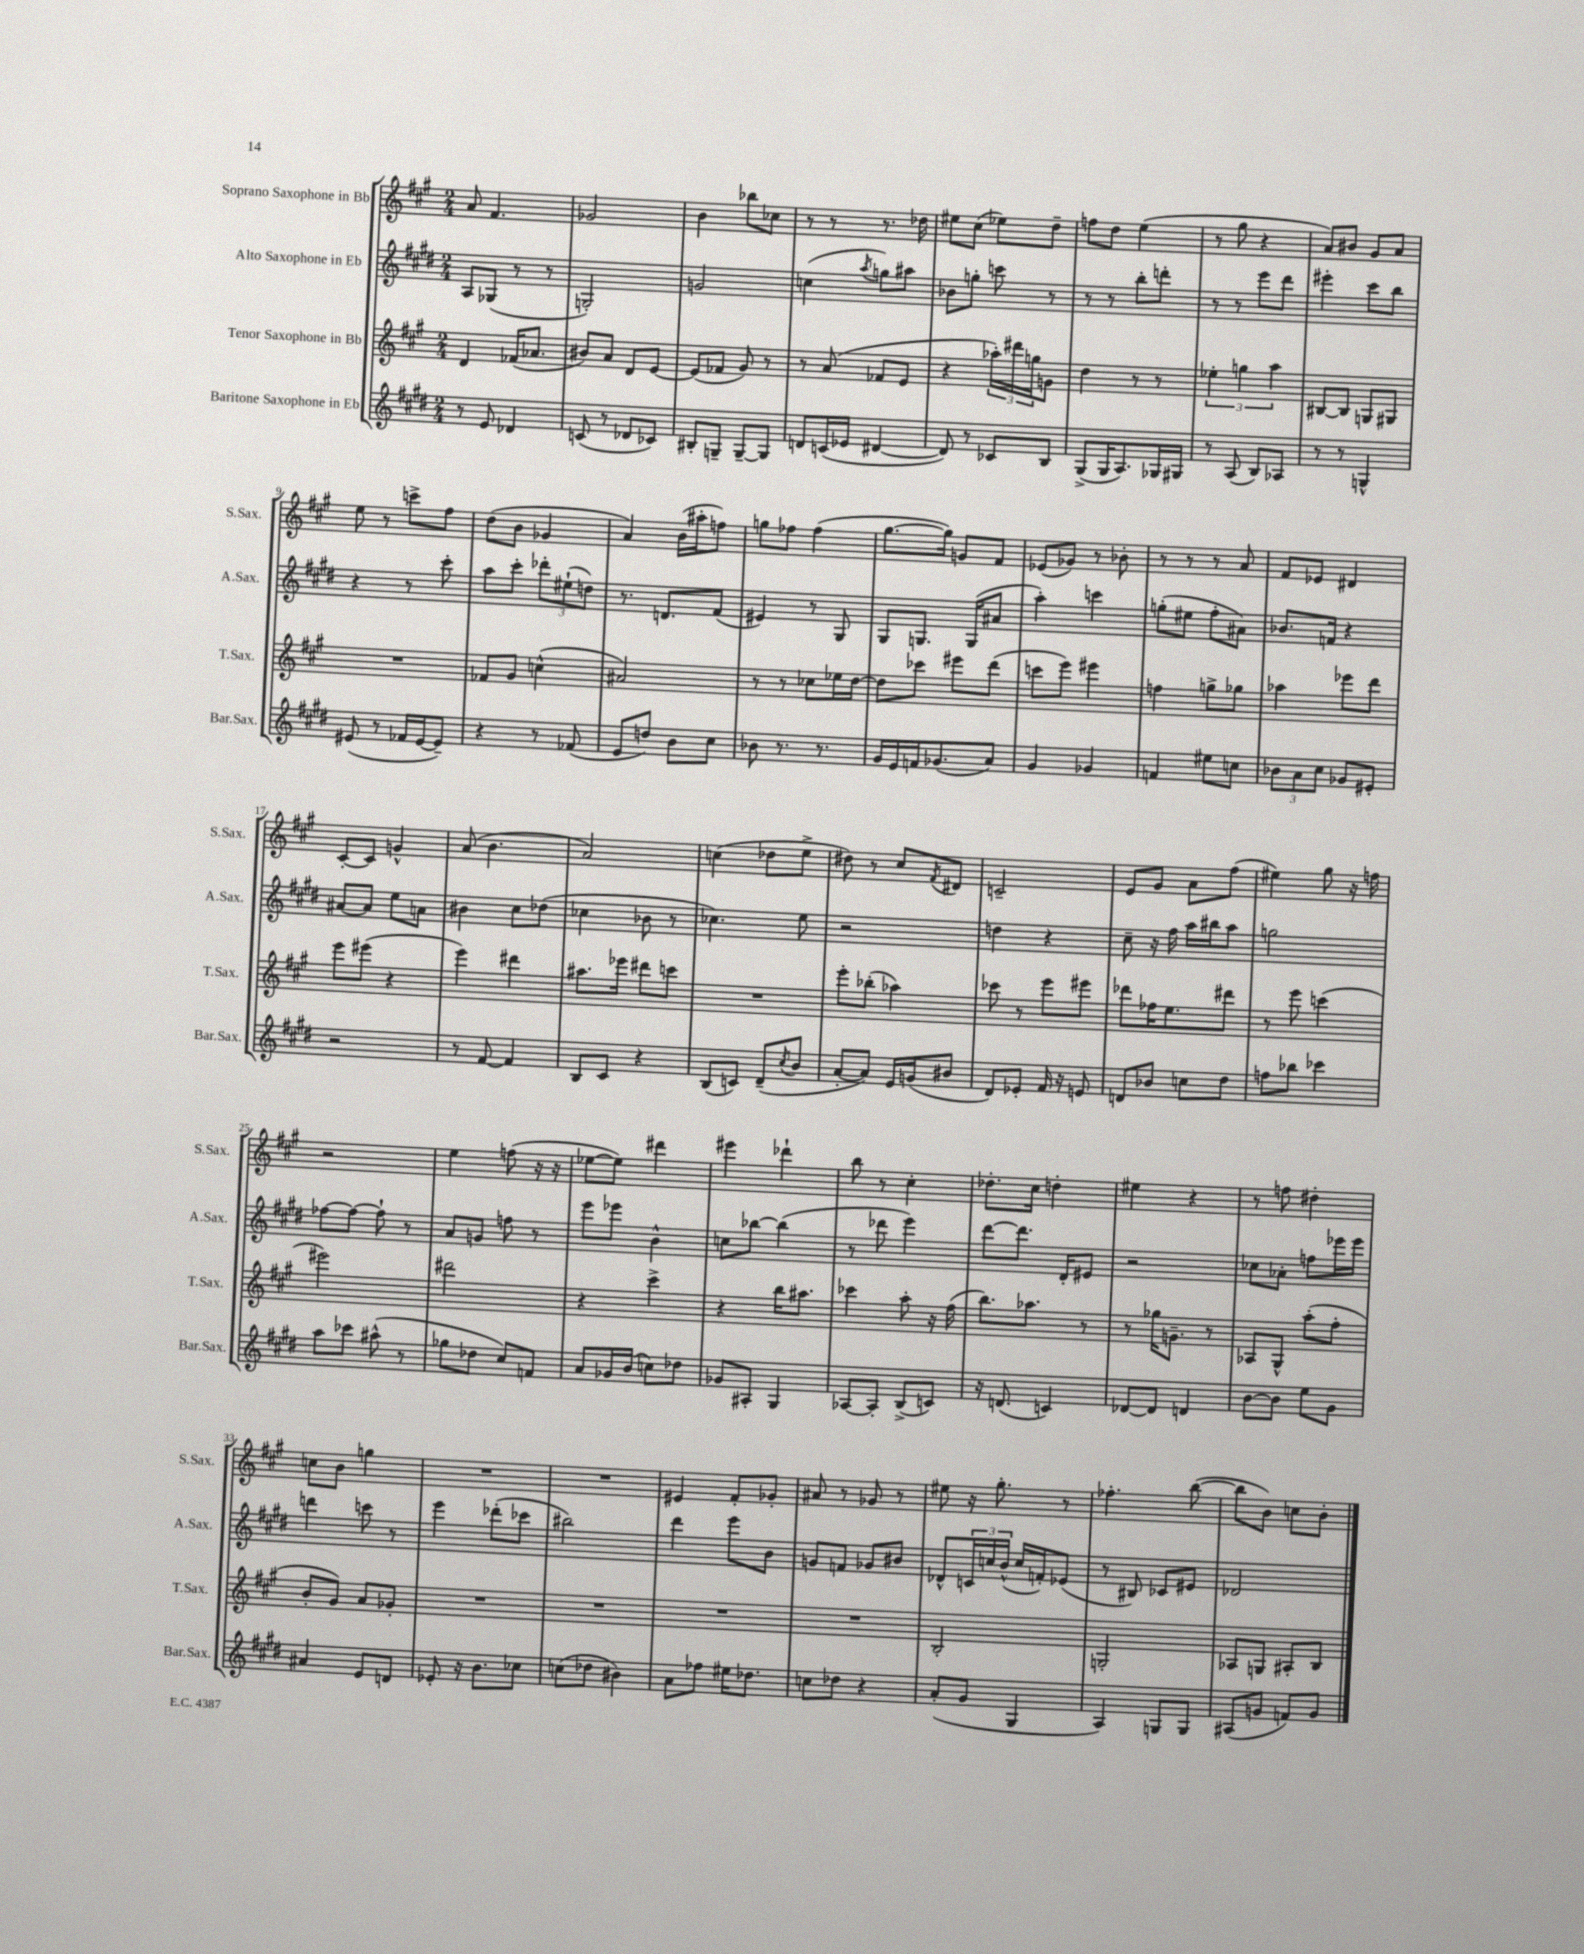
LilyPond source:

<<
\new StaffGroup <<
\new Staff = "s0" \with { instrumentName = "Soprano Saxophone in Bb" shortInstrumentName = "S.Sax." } {
    \clef treble \key a \major \numericTimeSignature \time 2/4
    a'8 fis'4. |
    ges'2 |
    b'4 bes''8 ces''8 |
    r8 r8 r8. des''16 |
    eis''8 cis''8( ees''8) d''8-- |
    f''8 d''8 e''4( |
    r8 gis''8 r4 |
    a'8) bis'8 gis'8 a'8 |
    e''8 r8 c'''8-> fis''8 |
    d''8( b'8 ges'4 |
    a'4) b'16( ais''16-. f''8) |
    g''8 fes''8 fes''4( |
    gis''8.~ gis''16) g'8 fis'8 |
    ees'8( ges'8) r8 bes'8-. |
    r8 r8 r8 a'8 |
    fis'8 ees'8 dis'4 |
    cis'8~-. cis'8 g'4-^ |
    a'8( b'4. |
    a'2) |
    c''4( des''8 e''8-> |
    dis''8) r8 cis''8 \acciaccatura { fis'8 } dis'8 |
    c'2-- |
    e'8 gis'8 a'8 fis''8( |
    eis''4) gis''8 r16 f''16 |
    r2 |
    e''4 f''8( r16 r16 |
    ees''8~ ees''8) dis'''4 |
    eis'''4 des'''4-! |
    b''8 r8 cis''4-. |
    des''8.-. cis''16 d''4-. |
    eis''4 r4 |
    r8 f''8 dis''4-. |
    c''8 b'8 g''4 |
    R2 |
    R2 |
    eis'4 fis'8-. ges'8-. |
    ais'8 r8 ges'8 r8 |
    eis''8 r16 gis''8.-. r8 |
    fes''4.-. b''8~( |
    b''8 b'8) c''8 b'8-. \bar "|." |
}
\new Staff = "s1" \with { instrumentName = "Alto Saxophone in Eb" shortInstrumentName = "A.Sax." } {
    \clef treble \key e \major \numericTimeSignature \time 2/4
    a8 ges8( r8 r8 |
    g2-.) |
    g'2 |
    c''4( \acciaccatura { a''8 } g''8) ais''8 |
    bes'8 g''8-. c'''8 r8 |
    r8 r8 b''8-. d'''8-. |
    r8 r8 e'''8 dis'''8 |
    eis'''4-. cis'''8 b''8 |
    r4 r8 cis'''8-. |
    a''8 cis'''8-. \tuplet 3/2 { des'''8-. eis''8-!( d''8) } |
    r8. d'8. fis'8( |
    eis'4) r8 gis8 |
    gis8 g8. g16( ais'8 |
    a''4-.) c'''4 |
    g''8-.( eis''8 fis''8-. ais'8) |
    bes'8. f'16 r4 |
    ais'8~ ais'8 e''8 a'8 |
    bis'4 cis''8 des''8( |
    ces''4 bes'8 r8 |
    ces''4.) e''8 |
    r2 |
    d''4 r4 |
    cis''8-- r16 fis''16 a''16 bis''16 a''8 |
    g''2 |
    fes''8~ fes''8~ fes''8-! r8 |
    a'8 g'8 f''8 r8 |
    e'''8 ees'''8 b'4-^ |
    c''8 bes''8~ bes''4( |
    r8 des'''8 e'''4) |
    dis'''8~ dis'''8. dis'16-. eis'8 |
    r2 |
    ces''8 aes'8-. f''8 ees'''16 ees'''16 |
    d'''4 c'''8 r8 |
    e'''4 des'''8-.( ces'''8 |
    bis''2) |
    dis'''4 e'''8 b'8 |
    g'8 f'8 ges'8 bis'8 |
    des'8-^ \tuplet 3/2 { c'16 c''16 b'16-^( } c''16 f'16-.) ees'8( |
    r8 bis8) ces'8 eis'8 |
    des'2 \bar "|." |
}
\new Staff = "s2" \with { instrumentName = "Tenor Saxophone in Bb" shortInstrumentName = "T.Sax." } {
    \clef treble \key a \major \numericTimeSignature \time 2/4
    d'4 fes'16( aes'8. |
    bis'8) a'8 d'8 e'8~ |
    e'8( fes'8 gis'8) r8 |
    r8 a'8( fes'8 e'8 |
    r4 \tuplet 3/2 { aes''16-.) dis'''16 g''16 } g'8 |
    d''4 r8 r8 |
    \tuplet 3/2 { ees''4-. g''4 a''4 } |
    bis8~ bis8 g8 gis8 |
    R2 |
    fes'8 gis'8 c''4-^( |
    ais'2) |
    r8 r8 ces''8 ees''16 d''16~ |
    d''8 ces'''8 eis'''8 d'''8( |
    c'''8 e'''8) eis'''4 |
    f''4 g''8-> ges''8 |
    aes''4 ees'''8 d'''8 |
    e'''8 eis'''8( r4 |
    e'''4) dis'''4 |
    ais''8. ees'''16 dis'''8 c'''8 |
    R2 |
    e'''8-. bes''8-.( aes''4) |
    ces'''8 r8 e'''8 eis'''8 |
    des'''8 fes''16 e''8. dis'''8 |
    r8 e'''8 c'''4( |
    eis'''2) |
    dis'''2 |
    r4 cis'''4-> |
    r4 b''16 ais''8. |
    ces'''4 a''8-. r16 fis''16( |
    b''8.) aes''8. r8 |
    r8 ges''16 g'8.-- r8 |
    aes8 gis8-^ a''8-.( fis''8-. |
    b'8-. gis'8) a'8 ges'8-. |
    R2 |
    R2 |
    R2 |
    R2 |
    b2-. |
    g2-. |
    aes8 g8 ais8-. b8 \bar "|." |
}
\new Staff = "s3" \with { instrumentName = "Baritone Saxophone in Eb" shortInstrumentName = "Bar.Sax." } {
    \clef treble \key e \major \numericTimeSignature \time 2/4
    r8 e'8 des'4 |
    c'8( r8 des'8 ces'8) |
    bis8-. g8-- g8~-- g8 |
    d'8 c'16( ees'16 dis'4~ |
    dis'8) r8 ces'8 b8 |
    gis8->( gis16 a8.) ges16 gis16 |
    r8 a8( b8) aes8 |
    r8 r8 g4-^ |
    eis'8( r8 fes'16 eis'16~ eis'8--) |
    r4 r8 fes'8( |
    e'8 d''8) b'8 cis''8 |
    bes'8 r8. r8. |
    gis'16 e'16 f'16 ges'8.( a'8) |
    gis'4 ges'4 |
    f'4 eis''8 c''8 |
    \tuplet 3/2 { bes'8 a'8 cis''8 } ges'8 eis'8-. |
    r2 |
    r8 fis'8~ fis'4 |
    b8 cis'8 r4 |
    b8( c'8) dis'8--( \acciaccatura { cis''8 } b'8 |
    a'8~-. a'8) e'16 g'16( bis'8 |
    dis'8) ees'8-. fis'16 r16 e'8 |
    d'8 bes'8 c''8 dis''8 |
    f''8 bes''8 ces'''4 |
    a''8 ces'''8 ais''8-^( r8 |
    ges''8 des''8 cis''8) f'8 |
    a'8 ges'16 b'16( c''8) des''8 |
    ges'8 ais8-. gis4 |
    aes8~ aes8-. b8->( c'8) |
    r16 d'8.( c'4) |
    des'8~ des'8 d'4 |
    b'8~ b'8 e''8 gis'8 |
    ais'4 e'8 d'8 |
    ees'8-. r16 b'8. ces''8 |
    c''8( des''8 bis'4) |
    a'8 fes''8 eis''16 des''8. |
    c''8 des''8 r4 |
    a'8-.( gis'8 gis4 |
    a4) g8 g8 |
    ais8( g'8 f'8) g'8 \bar "|." |
}
>>
>>
